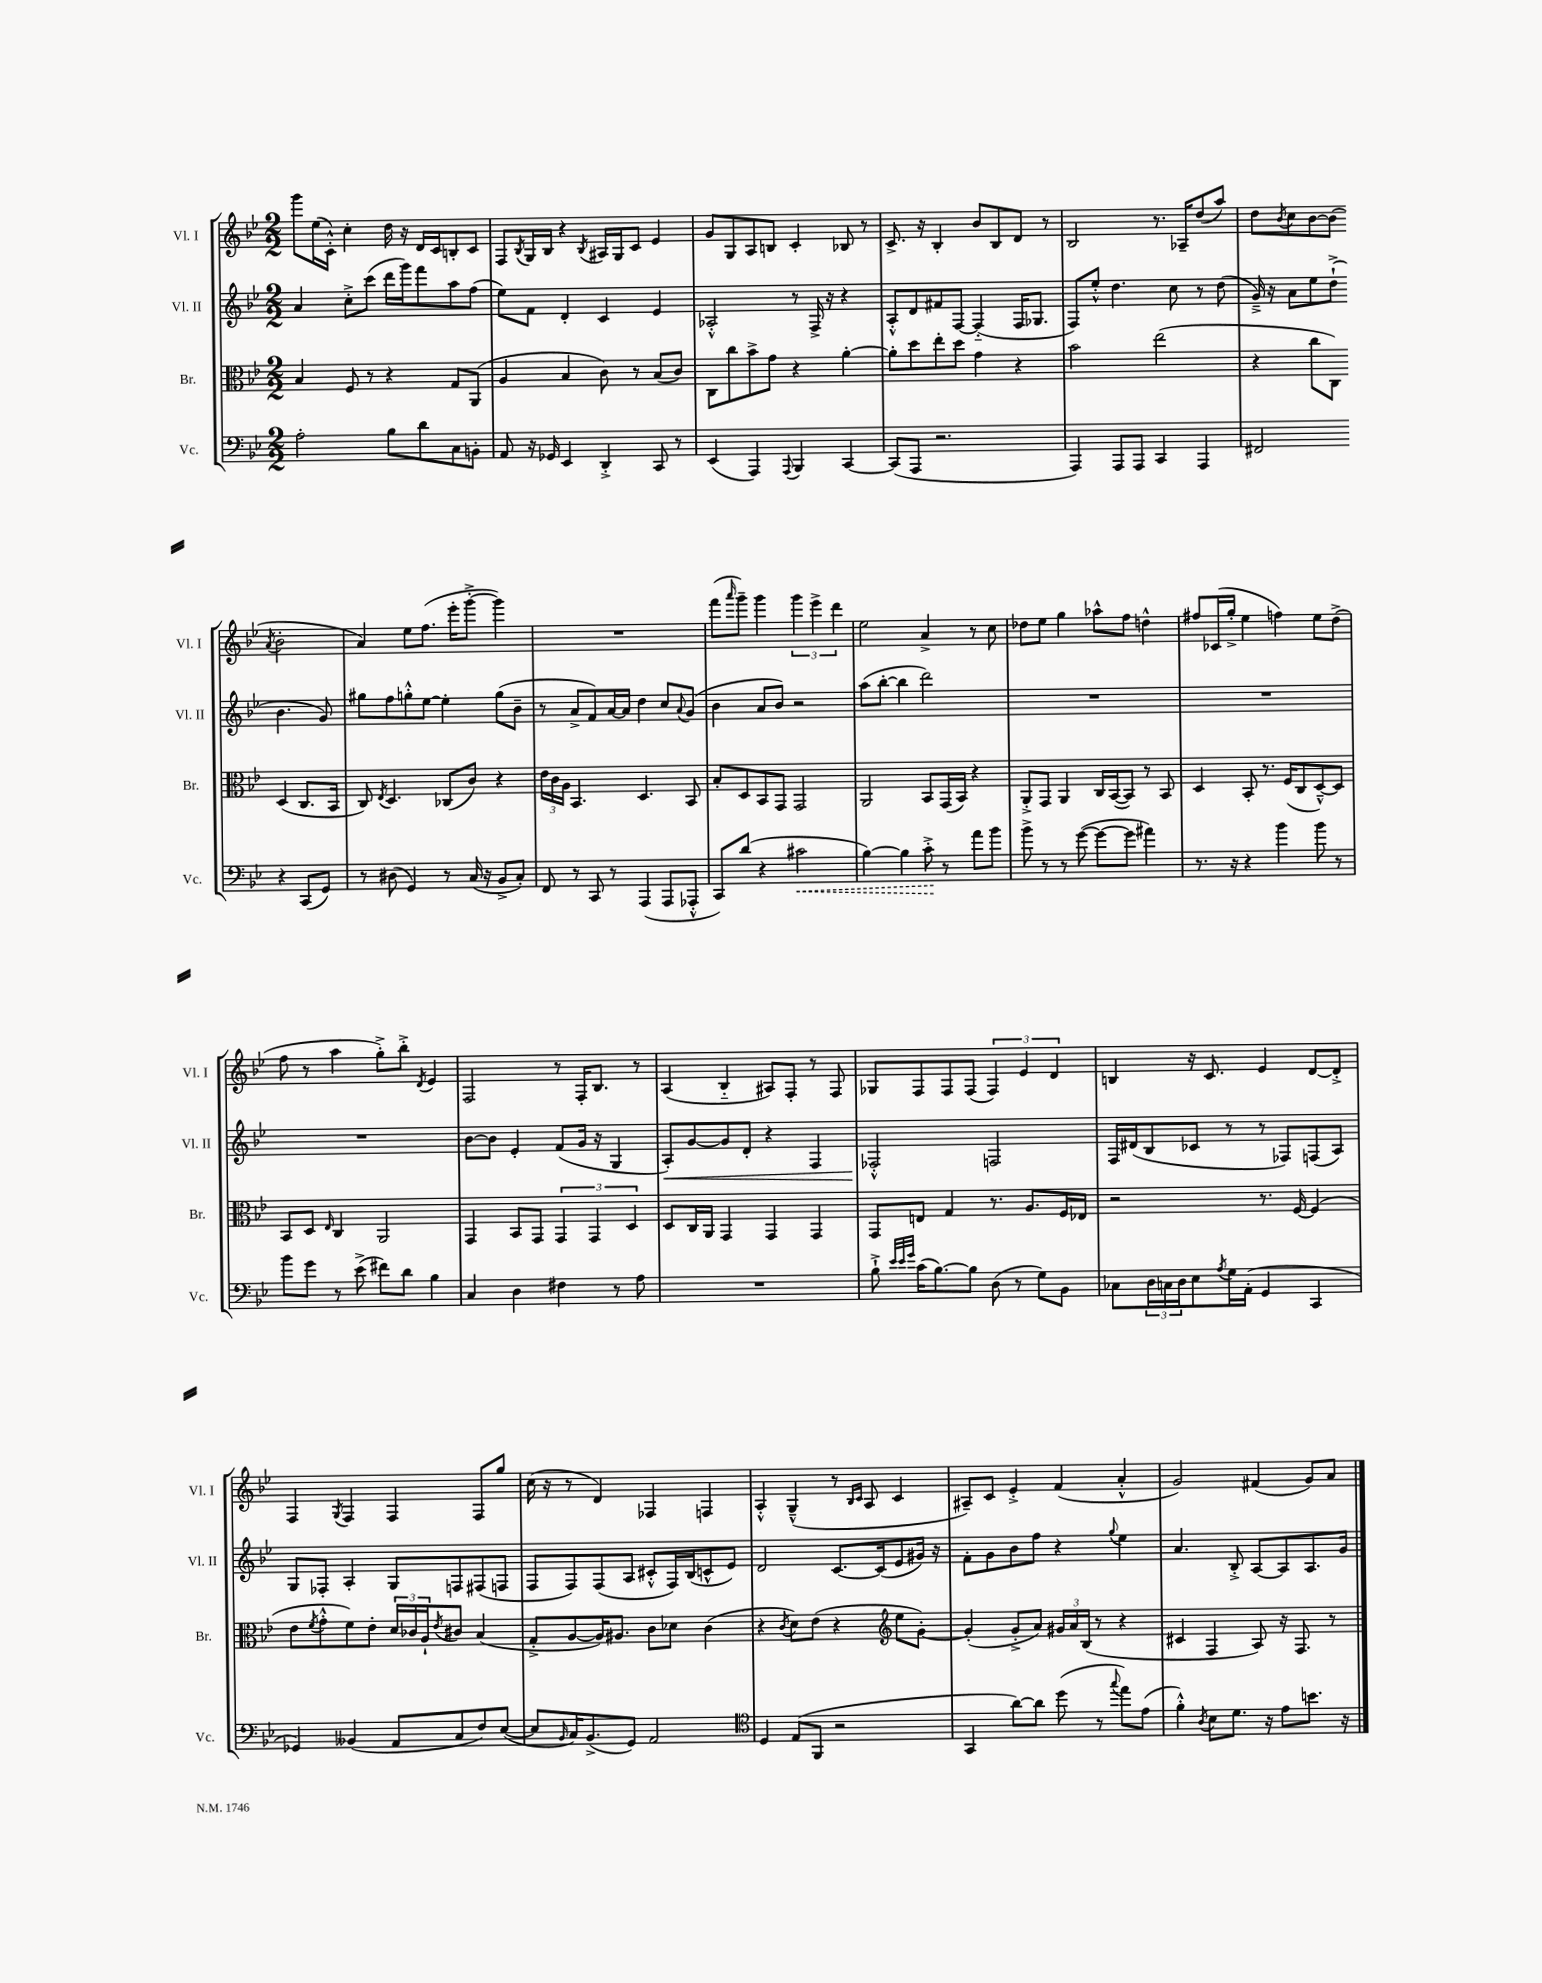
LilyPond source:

<<
\new StaffGroup <<
\new Staff = "s0" \with { instrumentName = "Vl. I" shortInstrumentName = "Vl. I" } {
    \clef treble \key bes \major \numericTimeSignature \time 2/2
    g'''8 ees''16( c'16-.-^) c''4-. d''16 r16 d'16 c'16 b8-. c'8 |
    f8 \acciaccatura { bes8 } g16 bes16 r4 \acciaccatura { bes8 } ais16 g16 c'8 ees'4 |
    g'8 g8 a8 b8 c'4-. bes8 r8 |
    c'8.-> r16 bes4-. bes'8 bes8 d'8 r8 |
    bes2 r8. aes16-- d''8( a''8) |
    d''8 \acciaccatura { bes'8 } c''8 bes'8~ bes'8( \acciaccatura { a'8 } bes'2-. |
    a'4) ees''8 f''8.( ees'''16-. g'''8~-.-> g'''4) |
    R1 |
    f'''8( \grace { a'''16 } g'''8--) g'''4 \tuplet 3/2 { g'''4 ees'''4-> d'''4 } |
    ees''2 a'4-> r8 c''8 |
    des''8 ees''8 g''4 aes''8-^ f''8 d''4-^ |
    fis''8 ces'16( g''16-.-> ees''4 f''4) ees''8 d''8->( |
    f''8 r8 a''4 g''8-.->) bes''8-.-> \acciaccatura { d'8 } ees'4 |
    f2 r8 f16-. bes8. r8 |
    a4( bes4-_ ais8) f8-. r8 f8 |
    ges8 f8 f8 f8( \tuplet 3/2 { f4) ees'4 d'4 } |
    b4 r16 c'8. ees'4 d'8~ d'8-.-> |
    f4 \acciaccatura { g8 } f4 f4 f8 g''8 |
    c''16( r16 r8 d'4) fes4 f4 |
    a4-.-^ g4---^( r8 \grace { bes16 c'16 } a8 c'4 |
    ais8--) c'8 ees'4-.-> f'4( a'4-.-^ |
    g'2) fis'4( g'8) a'8 \bar "|." |
}
\new Staff = "s1" \with { instrumentName = "Vl. II" shortInstrumentName = "Vl. II" } {
    \clef treble \key bes \major \numericTimeSignature \time 2/2
    a'4 c''8-.-> c'''8( d'''16 g'''16) f'''8 a''8 f''8( |
    ees''8) f'8 d'4-. c'4 ees'4 |
    aes2-.-^ r8 f16-> r16 r4 |
    a8-.-^ d'8 fis'8 f8~ f4-_( f16 ges8. |
    f8) ees''8-.-^ d''4. c''8 r8 d''8( |
    g'16--->) r16 a'8 ees''8 d''8-!->( bes'4. g'8) |
    gis''8 f''8 g''8-.-^ ees''8~ ees''4-. g''8( bes'8-- |
    r8 a'8-> f'8) a'16~ a'16 d''4 c''8 \appoggiatura { a'8 } g'8( |
    bes'4 a'8 bes'8) r2 |
    a''8( bes''8~-. bes''4 d'''2) |
    R1 |
    R1 |
    R1 |
    bes'8~ bes'8 ees'4-. f'8( g'16 r16 g4 |
    a8-.\<) g'8~ g'8 d'8-. r4 f4 |
    fes2-.-^\! f2 |
    f16 dis'16( bes8 ces'8 r8 r8 fes8) f8( a8) |
    g8 fes8-. a4-. g8 f8 fis8( f8 |
    f8 f8) f8( a8 cis'8-.-^ f16) bes16( c'8-^ ees'8) |
    d'2 c'8.~ c'16( ees'8 gis'16) r16 |
    f'8-. g'8 bes'8 f''8 r4 \appoggiatura { g''8 } ees''4 |
    a'4. bes8-.-> a8~ a8 a8. g'16 \bar "|." |
}
\new Staff = "s2" \with { instrumentName = "Br." shortInstrumentName = "Br." } {
    \clef alto \key bes \major \numericTimeSignature \time 2/2
    bes4 f8 r8 r4 g8 a,8( |
    a4 bes4 c'8) r8 bes8( c'8) |
    c8 c''8 bes'8-> g'8 r4 a'4~-. |
    a'8-. d''8 ees''8-. d''8 g'4 r4 |
    bes'2 ees''2( |
    r4 c''8 c8) d4( c8. bes,16 |
    c8) \acciaccatura { ees8 } d4. ces8( c'8) r4 |
    \tuplet 3/2 { ees'16 c'16 a16 } bes,4. d4. bes,8 |
    bes8-. d8 bes,8 g,8 g,2 |
    a,2 bes,8 g,16( bes,16) r4 |
    a,8-.-> g,8 a,4 c16 bes,16~( bes,8) r8 bes,8 |
    d4 bes,8-. r8. f16( c8 d8~---^) d8 |
    bes,8 d8 \grace { ees16 } c4 a,2 |
    g,4 bes,8 g,8 \tuplet 3/2 { g,4 g,4 d4 } |
    d8 c16 a,16 g,4 g,4 g,4 |
    g,8 e8 g4 r8. a8. f16 ees16 |
    r2 r8. f16~ f4( |
    ees'8 \acciaccatura { f'8 } g'8-.-^ f'8) ees'8-. \tuplet 3/2 { d'16 ces'16 a16-! } \acciaccatura { ees'8 } cis'8 bes4( |
    g8-.-> a8~ a16) ais8. c'8 des'8 c'4( |
    r4 \acciaccatura { c'8 } d'8) ees'8( r4 \clef treble ees''8 g'8~-.) |
    g'4-.( g'8-.-> a'8) \tuplet 3/2 { gis'16 a'16 bes16( } r8 r4 |
    cis'4 f4 a8) r16 f8. r8 \bar "|." |
}
\new Staff = "s3" \with { instrumentName = "Vc." shortInstrumentName = "Vc." } {
    \clef bass \key bes \major \numericTimeSignature \time 2/2
    a2-. bes8 d'8 c8 b,8-. |
    a,8 r16 ges,16 ees,4 d,4-.-> c,8 r8 |
    ees,4( a,,4) \appoggiatura { a,,8 } bes,,4 c,4~ |
    c,8( a,,8 r2. |
    a,,4) a,,8 a,,8 c,4 a,,4 |
    fis,2 r4 c,8( g,8) |
    r8 dis8( g,4) r8 c16( r16 bes,8-> c8-.) |
    f,8 r8 c,8 r8 a,,4( a,,8 aes,,8-.-^ |
    c,8) d'8( r4 \once \override Hairpin.style = #'dashed-line cis'2\< |
    bes4~) bes4 c'8-.->\! r8 a'8 bes'8 |
    bes'8-> r8 r8 g'8~( g'8~ g'8 ais'4) |
    r8. r16 r4 bes'4 bes'8 r8 |
    bes'8 g'8 r8 ees'8->( fis'8) d'8 bes4 |
    c4 d4 fis4 r8 a8 |
    R1 |
    bes8-!-> \grace { ees'32 ees'32 g'32 } c'16( bes8.~) bes8 d8( r8 g8) bes,8 |
    ces8 \tuplet 3/2 { d16 c16 d16 } ees8 \acciaccatura { a8 } g16 a,16-.( g,4 c,4 |
    ges,4) beses,4( a,8 c8 f8) ees8~( |
    ees8 \grace { bes,16 } c16) bes,8.->( g,8) a,2 |
    \clef tenor d4 ees8( f,8 r2 |
    g,4 a'8~) a'8 d''8( r8 \appoggiatura { g''8 } ees''8) ees'8( |
    f'4-.-^) \acciaccatura { a8 } bes8 d'8. r16 ees'8 b'8. r16 \bar "|." |
}
>>
>>
\layout { \context { \Score \remove "Bar_number_engraver" } }
